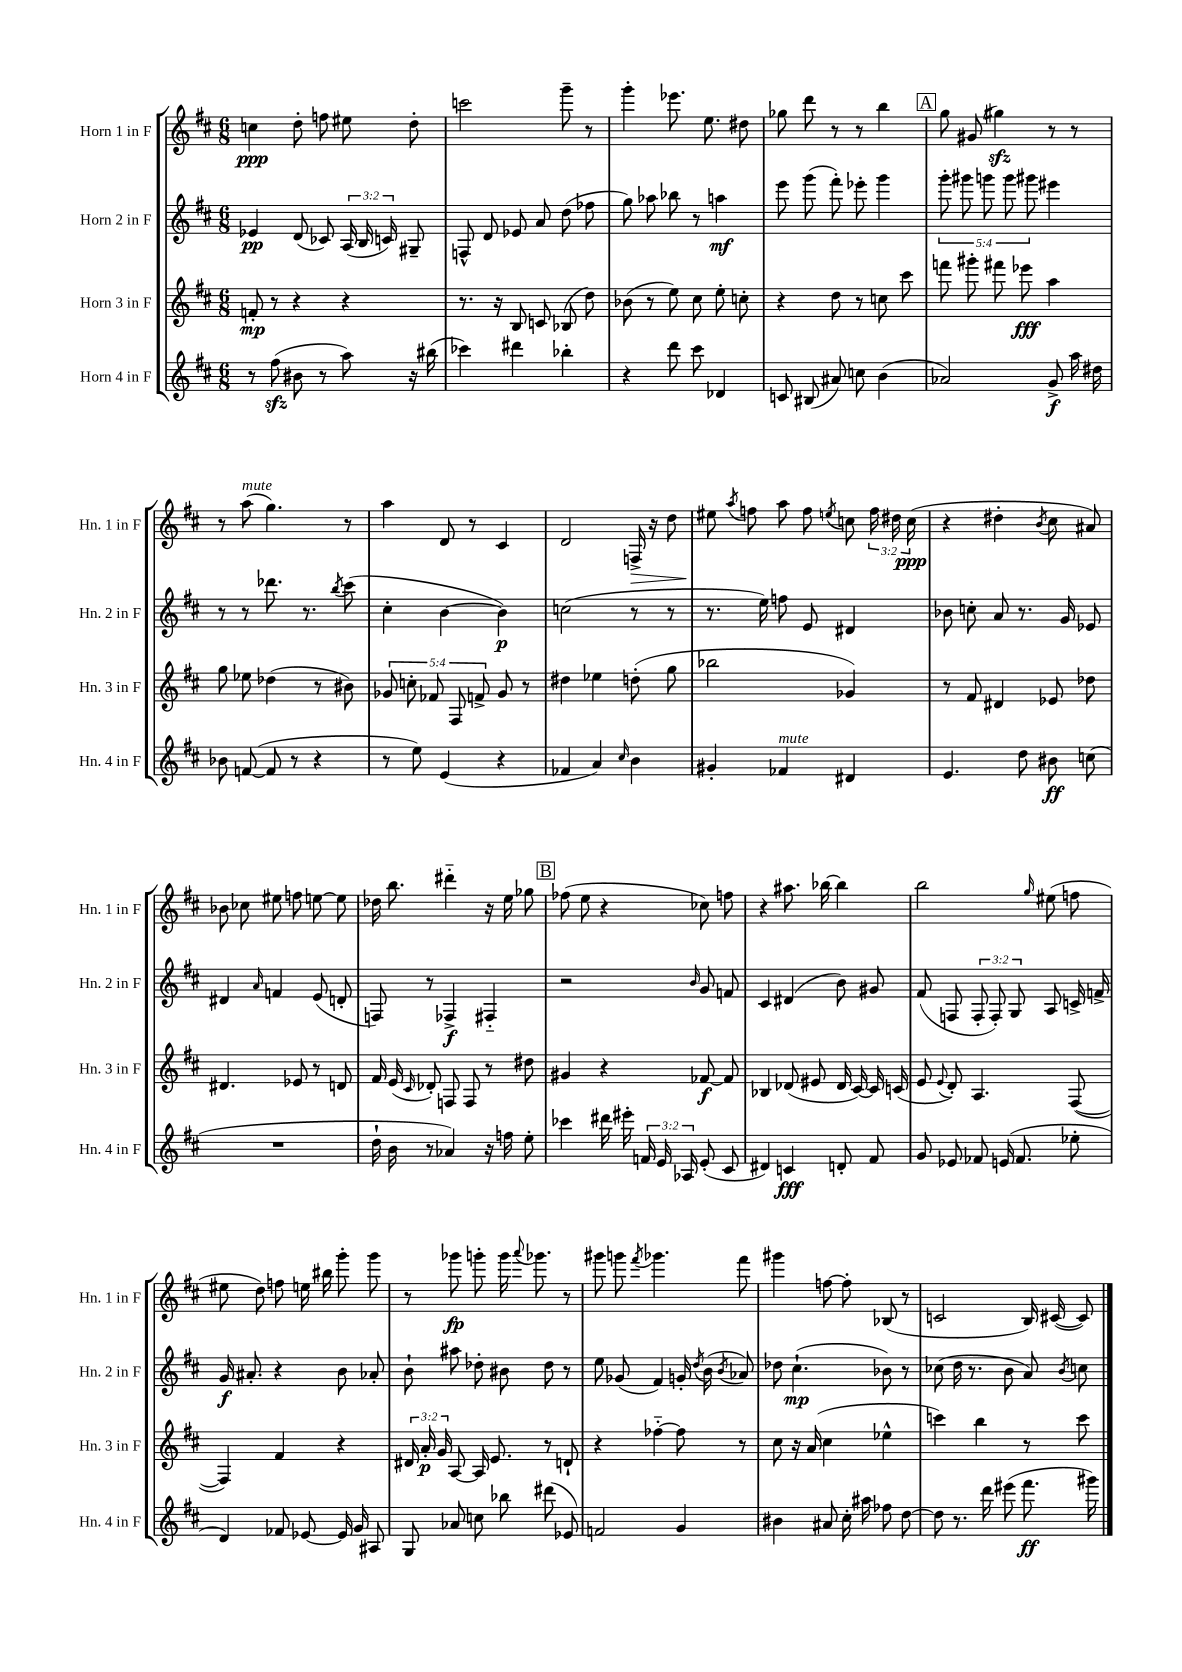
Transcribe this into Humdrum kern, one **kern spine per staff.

**kern	**dynam	**kern	**dynam	**kern	**dynam	**kern	**dynam
*part4	*part4	*part3	*part3	*part2	*part2	*part1	*part1
*staff4	*staff4	*staff3	*staff3	*staff2	*staff2	*staff1	*staff1
*I"Horn 4 in F	*	*I"Horn 3 in F	*	*I"Horn 2 in F	*	*I"Horn 1 in F	*
*I'Hn. 4 in F	*	*I'Hn. 3 in F	*	*I'Hn. 2 in F	*	*I'Hn. 1 in F	*
*clefG2	*	*clefG2	*	*clefG2	*	*clefG2	*
*k[f#c#]	*	*k[f#c#]	*	*k[f#c#]	*	*k[f#c#]	*
*M6/8	*	*M6/8	*	*M6/8	*	*M6/8	*
=1	=1	=1	=1	=1	=1	=1	=1
8r	.	8fn'/	mp	4e-X/	pp	4ccn\	ppp
(8ff#zz\	.	8r	.	.	.	.	.
8b#X\	.	4r	.	(8d/	.	8dd'\	.
8r	.	.	.	8c-X/)	.	8ffn\	.
8aa\)	.	4r	.	(24A/	.	8ee#X\	.
.	.	.	.	24B/	.	.	.
.	.	.	.	24cn/)	.	.	.
16r	.	.	.	8G#X~/	.	8dd'\	.
(16bb#X\	.	.	.	.	.	.	.
=2	=2	=2	=2	=2	=2	=2	=2
4ccc-X\)	.	8.r	.	8Fn^^/	.	2cccn\	.
.	.	.	.	8d/	.	.	.
.	.	16r	.	.	.	.	.
4ddd#X\	.	8B/	.	8e-X/	.	.	.
.	.	8cn/	.	8a/	.	.	.
4bb-X'\	.	(8B-X/	.	(8dd\	.	8ggg~\	.
.	.	8dd\)	.	8ff-X\	.	8r	.
=3	=3	=3	=3	=3	=3	=3	=3
4r	.	(8b-X\	.	8gg\)	.	4ggg'\	.
.	.	8r	.	8aa-X\	.	.	.
8ddd\	.	8ee\)	.	8bb-X\	.	8.eee-X\	.
8ccc#\	.	8cc#\	.	8r	.	.	.
.	.	.	.	.	.	8.ee\	.
4d-X/	.	8ee'\	.	4aan\	mf	.	.
.	.	8ccn'\	.	.	.	8dd#X\	.
=4	=4	=4	=4	=4	=4	=4	=4
8cn/	.	4r	.	8eee\	.	8gg-X\	.
(8B#X/	.	.	.	(8ggg\	.	8ddd\	.
8a#X/)	.	8dd\	.	8fff#'\)	.	8r	.
8ccn\	.	8r	.	8eee-X'\	.	8r	.
(4b\	.	8ccn\	.	4ggg\	.	4bb\	.
.	.	8ccc#\	.	.	.	.	.
!!LO:REH:place=s1:t=A
=5	=5	=5	=5	=5	=5	=5	=5
2a-X/)	.	8fffn\	.	10ggg'\	.	8gg\	.
.	.	.	.	10ggg#X\	.	.	.
.	.	8ggg#X'\	.	.	.	(8g#X/	.
.	.	.	.	10gggn\	.	.	.
.	.	8fff#X\	.	.	.	4gg#Xzz\)	.
.	.	.	.	10ggg\	.	.	.
.	.	8eee-X\	fff	.	.	.	.
.	.	.	.	10ggg#X\	.	.	.
8g^/	f	4aa\	.	4eee#X\	.	8r	.
16aa\	.	.	.	.	.	8r	.
16dd#X\	.	.	.	.	.	.	.
!!LO:LB:g=z
=6	=6	=6	=6	=6	=6	=6	=6
8b-X\	.	8gg\	.	8r	.	8r	.
!	!	!	!	!	!	!LO:TX:a:i:t=mute	!
([8fn/	.	8ee-X\	.	8r	.	(8aa\	.
8f/]	.	(4dd-X\	.	8.ddd-X\	.	4.gg\)	.
8r	.	.	.	.	.	.	.
.	.	.	.	8.r	.	.	.
4r	.	8r	.	.	.	.	.
.	.	.	.	8qbb/	.	.	.
.	.	8b#X\)	.	(8ccc#\	.	8r	.
=7	=7	=7	=7	=7	=7	=7	=7
8r	.	10g-X/	.	4cc#'\	.	4aa\	.
.	.	10ccn'\	.	.	.	.	.
8ee\)	.	.	.	.	.	.	.
.	.	10f-X/	.	.	.	.	.
(4e/	.	.	.	[4b\	.	8d/	.
.	.	10F#/	.	.	.	.	.
.	.	.	.	.	.	8r	.
.	.	10fn^/	.	.	.	.	.
4r	.	8g-/	.	4b\])	p	4c#/	.
.	.	8r	.	.	.	.	.
=8	=8	=8	=8	=8	=8	=8	=8
4f-X/	.	4dd#X\	.	(2ccn\	.	2d/	.
4a/)	.	4ee-X\	.	.	.	.	.
16qqcc#/	.	.	.	.	.	.	.
!	!	!	!	!	!	!	!LO:HP:b
4b\	.	(8ddn'\	.	8r	.	16Fn^/	>
.	.	.	.	.	.	16r	.
.	.	8gg\	.	8r	.	8dd\	.
=9	=9	=9	=9	=9	=9	=9	=9
4g#X'/	.	2bb-X\	.	8.r	.	8ee#X\	.
.	.	.	.	.	.	8qaa/	.
.	.	.	.	.	.	8ffn\	]
.	.	.	.	16ee\)	.	.	.
!LO:TX:a:i:t=mute	!	!	!	!	!	!	!
4f-X/	.	.	.	8ffn\	.	8aa\	.
.	.	.	.	8e/	.	8ff\	.
.	.	.	.	.	.	8qeen/	.
4d#X/	.	4g-X/)	.	4d#X/	.	8ccn\	.
.	.	.	.	.	.	24ff\	.
.	.	.	.	.	.	24dd#X\	.
.	.	.	.	.	.	(24cc\	ppp
=10	=10	=10	=10	=10	=10	=10	=10
4.e/	.	8r	.	8b-X\	.	4r	.
.	.	8f#/	.	8ccn'\	.	.	.
.	.	4d#X/	.	8a/	.	4dd#X'\	.
8dd\	.	.	.	8.r	.	.	.
.	.	.	.	.	.	8qb/	.
8b#X\	ff	8e-X/	.	.	.	8cc#\	.
.	.	.	.	16g/	.	.	.
(8ccn\	.	8dd-X\	.	8e-X/	.	8a#X/)	.
!!LO:LB:g=z
=11	=11	=11	=11	=11	=11	=11	=11
2.r	.	4.d#X/	.	4d#X/	.	8b-X\	.
.	.	.	.	.	.	8cc-X\	.
.	.	.	.	16qqa/	.	.	.
.	.	.	.	4fn/	.	8ee#X\	.
.	.	8e-X/	.	.	.	8ffn\	.
.	.	8r	.	(8e/	.	[8een\	.
.	.	8dn/	.	8dn'/	.	8ee\]	.
=12	=12	=12	=12	=12	=12	=12	=12
16dd`\	.	16f#/	.	8Fn/)	.	16dd-X\	.
16b\	.	(16e/	.	.	.	8.bb\	.
.	.	16qqc#/	.	.	.	.	.
8r	.	8d-X'/)	.	8r	.	.	.
4a-X/)	.	8Fn/	.	4F-X^/	f	4ddd#X\	.
.	.	8F/	.	.	.	.	.
16r	.	8r	.	4F#X/	.	16r	.
16ffn\	.	.	.	.	.	16ee\	.
8ee'\	.	8dd#X\	.	.	.	8gg-X\	.
!!LO:REH:place=s1:t=B
=13	=13	=13	=13	=13	=13	=13	=13
4ccc-X\	.	4g#X/	.	2r	.	(8ff-X\	.
.	.	.	.	.	.	8ee\	.
16ddd#X\	.	4r	.	.	.	4r	.
16eee#X'\	.	.	.	.	.	.	.
24fn/	.	.	.	.	.	.	.
24e/	.	.	.	.	.	.	.
24A-X/	.	.	.	.	.	.	.
.	.	.	.	16qqb/	.	.	.
(8e'/	.	[8f-X/	f	8g/	.	8cc-X\)	.
8c#/	.	8f-/]	.	8fn/	.	8ffn\	.
=14	=14	=14	=14	=14	=14	=14	=14
4d#X/)	.	4B-X/	.	4c#/	.	4r	.
4cn/	fff	(8d-X/	.	(4d#X/	.	8.aa#X\	.
.	.	8e#X/	.	.	.	.	.
.	.	.	.	.	.	[16bb-X\	.
8dn'/	.	16d-/	.	8b\)	.	4bb-\]	.
.	.	[16c#/)	.	.	.	.	.
8f#/	.	16c#/]	.	8g#X/	.	.	.
.	.	(16cn/	.	.	.	.	.
=15	=15	=15	=15	=15	=15	=15	=15
8g/	.	8e/	.	(8f#/	.	2bb\	.
.	.	8qqe/	.	.	.	.	.
8e-X/	.	8d'/)	.	8Fn/	.	.	.
8f-X/	.	4.A/	.	12F'/	.	.	.
.	.	.	.	12F'/)	.	.	.
(16en/	.	.	.	.	.	.	.
.	.	.	.	12G/	.	.	.
8.f-/	.	.	.	.	.	.	.
.	.	.	.	.	.	16qqgg/	.
.	.	.	.	8A/	.	(8ee#X\	.
8ee-X'\	.	([8F#/	.	16cn^/	.	8ffn\	.
.	.	.	.	16fn^/	.	.	.
!!LO:LB:g=z
=16	=16	=16	=16	=16	=16	=16	=16
4d/)	.	4F#/])	.	16g/	f	8ee#X\	.
.	.	.	.	8.a#X'/	.	.	.
.	.	.	.	.	.	8dd\)	.
8f-X/	.	4f#/	.	4r	.	8ffn\	.
[8e-X/	.	.	.	.	.	16een\	.
.	.	.	.	.	.	16bb#X\	.
16e-/]	.	4r	.	8b\	.	8ggg'\	.
16g/	.	.	.	.	.	.	.
8A#X/	.	.	.	8a-X'/	.	8ggg\	.
=17	=17	=17	=17	=17	=17	=17	=17
8G/	.	24d#X/	.	8b`\	.	8r	.
.	.	24a'/	p	.	.	.	.
.	.	24g/	.	.	.	.	.
8a-X/	.	[8A/	.	8aa#X\	.	8ggg-X\	fp
8ccn\	.	16A/]	.	8dd-X'\	.	8gggn'\	.
.	.	8.e/	.	.	.	.	.
8bb-X\	.	.	.	8b#X\	.	16ggg\	.
.	.	.	.	.	.	8qqaaa/	.
.	.	.	.	.	.	8.ggg-X\	.
(8ddd#X\	.	8r	.	8dd-\	.	.	.
8e-X/)	.	8dn`/	.	8r	.	8r	.
=18	=18	=18	=18	=18	=18	=18	=18
2fn/	.	4r	.	8ee\	.	8ggg#X\	.
.	.	.	.	(8g-X/	.	8gggn\	.
.	.	.	.	.	.	8qfff#/	.
.	.	[4ff-X\	.	4f#/)	.	4.ggg-X\	.
4g/	.	8ff-\]	.	16gn'/	.	.	.
.	.	.	.	8qdd/	.	.	.
.	.	.	.	(16b\	.	.	.
.	.	.	.	8qb/	.	.	.
.	.	8r	.	8a-X/)	.	8fff#\	.
=19	=19	=19	=19	=19	=19	=19	=19
4b#X\	.	8cc#\	.	8dd-X\	.	4ggg#X\	.
.	.	16r	.	(4.cc#`\	mp	.	.
.	.	(16a/	.	.	.	.	.
8a#X/	.	4cc#\	.	.	.	[8ffn\	.
16cc#'\	.	.	.	.	.	8ff'\]	.
16aa#X\	.	.	.	.	.	.	.
8ff-X\	.	4ee-X^^\	.	8b-X\)	.	(8B-X/	.
[8dd\	.	.	.	8r	.	8r	.
=20	=20	=20	=20	=20	=20	=20	=20
8dd\]	.	4cccn\)	.	(8cc-X\	.	2cn/	.
8.r	.	.	.	16dd\	.	.	.
.	.	.	.	8.r	.	.	.
.	.	4bb\	.	.	.	.	.
16ddd\	.	.	.	.	.	.	.
(8eee#X\	.	.	.	8b\	.	.	.
8.fff#\	ff	8r	.	8a/)	.	16B/)	.
.	.	.	.	.	.	([16c#X/	.
.	.	.	.	8qb/	.	.	.
.	.	8ccc\	.	8ccn\	.	8c#/])	.
16ggg#X\)	.	.	.	.	.	.	.
==	==	==	==	==	==	==	==
*-	*-	*-	*-	*-	*-	*-	*-
